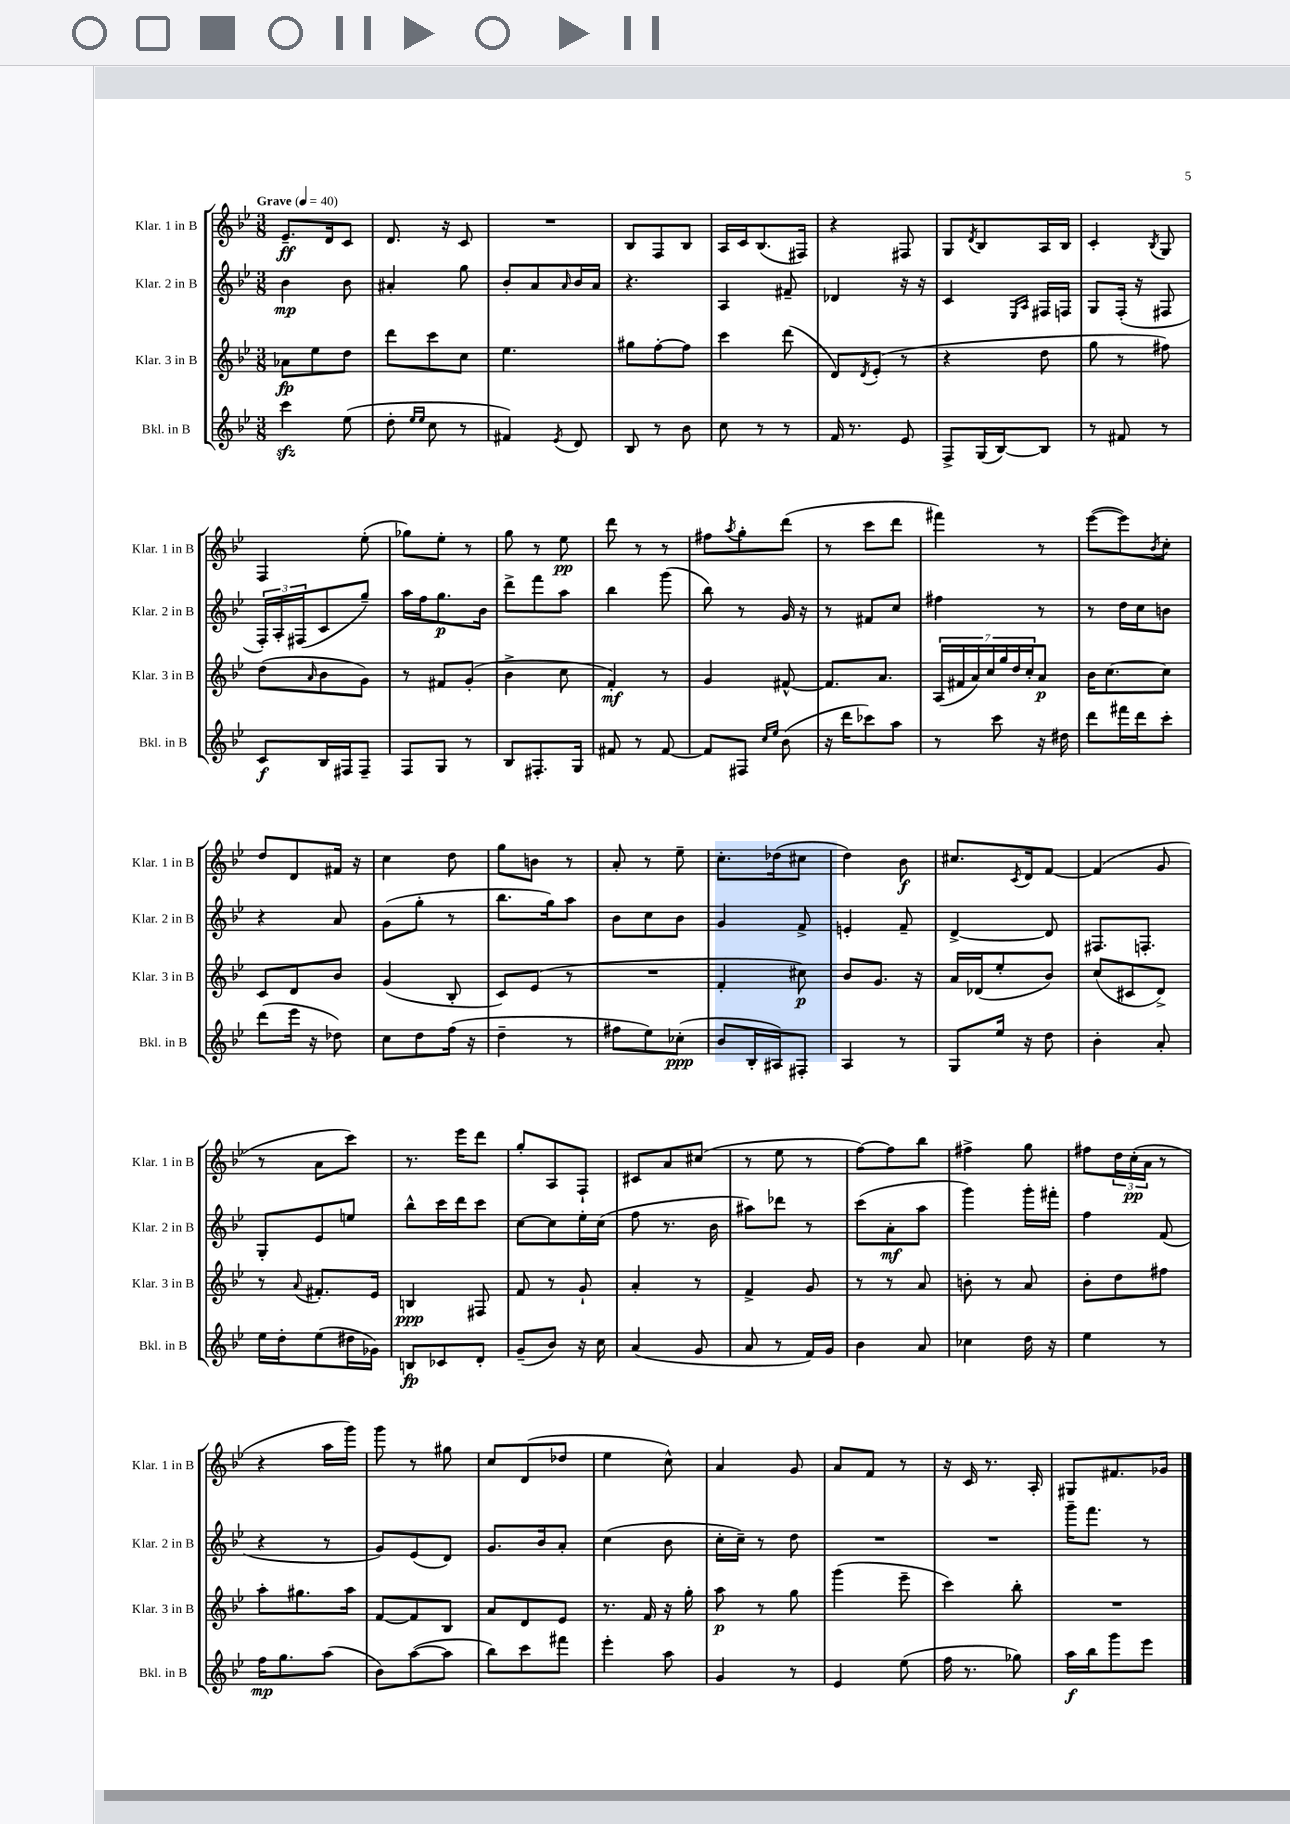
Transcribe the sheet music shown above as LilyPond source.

<<
\new StaffGroup <<
\new Staff = "s0" \with { instrumentName = "Klar. 1 in B" shortInstrumentName = "Klar. 1 in B" } {
    \clef treble \key bes \major \numericTimeSignature \time 3/8 \tempo "Grave" 4 = 40
    ees'8.--\ff d'16 c'8 |
    d'8. r16 c'8 |
    R4. |
    bes8 f8 bes8 |
    a16 c'16 bes8.( fis16) |
    r4 fis8 |
    g8 \acciaccatura { d'8 } bes8 a16 bes16 |
    c'4-. \acciaccatura { bes8 } g8 |
    f4 ees''8-.( |
    ges''8) ees''8-. r8 |
    g''8 r8 ees''8\pp |
    d'''8 r8 r8 |
    fis''8 \acciaccatura { a''8 } g''8-. d'''8( |
    r8 c'''8 d'''8 |
    fis'''4) r8 |
    ees'''8~( ees'''8) \acciaccatura { bes'8 } c''8-. |
    d''8 d'8 fis'16 r16 |
    c''4 d''8 |
    g''8 b'8 r8 |
    a'8-. r8 ees''8-- |
    c''8.-. des''16( cis''8 |
    d''4) bes'8\f |
    cis''8. \acciaccatura { c'8 } d'16 f'8~ |
    f'4( g'8 |
    r8 a'8 c'''8) |
    r8. ees'''16 d'''8 |
    g''8-. a8 f8-! |
    cis'8 a'8 cis''8( |
    r8 ees''8 r8 |
    f''8~) f''8 bes''8 |
    fis''4-> g''8 |
    fis''8 \tuplet 3/2 { d''16 c''16-.\pp( a'16 } r8 |
    r4 a''16 g'''16) |
    g'''8 r8 gis''8 |
    c''8 d'8( des''8 |
    ees''4 c''8-^) |
    a'4 g'8 |
    a'8 f'8 r8 |
    r16 c'16 r8. a16-. |
    gis8 fis'8. ges'16 \bar "|." |
}
\new Staff = "s1" \with { instrumentName = "Klar. 2 in B" shortInstrumentName = "Klar. 2 in B" } {
    \clef treble \key bes \major \numericTimeSignature \time 3/8
    bes'4\mp bes'8 |
    ais'4-. g''8 |
    bes'8-. a'8 \grace { a'16 } bes'16 a'16 |
    r4. |
    a4 fis'8-- |
    des'4 r16 r16 |
    c'4 \grace { ees16 a16 } fis16 f16 |
    g8 f16-.( r16 fis8 |
    \tuplet 3/2 { f16-.) a16-. fis16( } c'8 g''8--) |
    a''16 f''16 g''8.\p bes'16 |
    d'''8-> f'''8 a''8 |
    bes''4 g'''8( |
    bes''8) r8 g'16 r16 |
    r8 fis'8 c''8 |
    fis''4 r8 |
    r8 d''16 c''16 b'8 |
    r4 a'8 |
    g'8( g''8-. r8 |
    bes''8. g''16) a''8 |
    bes'8 c''8 bes'8 |
    g'4 f'8-> |
    e'4-. f'8-- |
    d'4~-> d'8 |
    fis8. f8.-. |
    g8-. ees'8 e''8 |
    bes''8-^ c'''16 d'''16 c'''8 |
    c''8~ c''8 ees''16-. c''16( |
    f''8 r8. bes'16 |
    ais''8) des'''8 r8 |
    c'''8( a'8-.\mf a''8 |
    g'''4) g'''16-. fis'''16-. |
    f''4 f'8( |
    r4 r8 |
    g'8) ees'8( d'8) |
    g'8. bes'16 a'8-. |
    c''4( bes'8 |
    c''16-. c''16--) r8 d''8 |
    R4. |
    R4. |
    g'''16-- f'''8. r8 \bar "|." |
}
\new Staff = "s2" \with { instrumentName = "Klar. 3 in B" shortInstrumentName = "Klar. 3 in B" } {
    \clef treble \key bes \major \numericTimeSignature \time 3/8
    aes'8\fp ees''8 d''8 |
    d'''8 c'''8 c''8 |
    ees''4. |
    gis''8 f''8~-. f''8 |
    c'''4 d'''8( |
    d'8) \acciaccatura { d'8 } ees'8-.( r8 |
    r4 d''8 |
    g''8 r8 fis''8) |
    d''8( \grace { a'16 } bes'8 g'8) |
    r8 fis'8 g'8-.( |
    bes'4-> c''8 |
    f'4-.\mf) r8 |
    g'4 fis'8~-^ |
    fis'8. a'8. |
    \tuplet 7/4 { a16( fis'16 a'16) c''16 g''16 d''16 c''16-. } a'8\p |
    bes'16 c''8.~ c''8 |
    c'8 d'8 bes'8 |
    g'4( bes8-. |
    c'8) ees'8( r8 |
    R4. |
    f'4-. cis''8\p) |
    bes'8 g'8. r16 |
    a'16 des'16( ees''8-. bes'8) |
    c''8( cis'8 d'8->) |
    r8 \appoggiatura { a'8 } fis'8.-. ees'16 |
    b4\ppp fis8 |
    f'8 r8 g'8-! |
    a'4-. r8 |
    f'4-> g'8 |
    r8 r8 a'8 |
    b'8-. r8 a'8 |
    bes'8-. d''8 fis''8 |
    a''8-. gis''8. a''16 |
    f'8~ f'8 bes8 |
    a'8 d'8 ees'8 |
    r8. f'16 r16 g''16-. |
    a''8\p r8 g''8 |
    g'''4( ees'''8-- |
    c'''4) bes''8-. |
    R4. \bar "|." |
}
\new Staff = "s3" \with { instrumentName = "Bkl. in B" shortInstrumentName = "Bkl. in B" } {
    \clef treble \key bes \major \numericTimeSignature \time 3/8
    c'''4\sfz ees''8( |
    d''8-. \grace { ees''16 ees''16 } c''8 r8 |
    fis'4) \acciaccatura { ees'8 } d'8 |
    bes8 r8 bes'8 |
    c''8 r8 r8 |
    f'16 r8. ees'8 |
    f8-> g16( bes16~) bes8 |
    r8 fis'8 r8 |
    c'8\f bes16 fis16 fis8-- |
    f8 g8 r8 |
    bes8 fis8.-. g16 |
    fis'8 r8 fis'8~ |
    fis'8 fis8 \grace { c''16 ees''16 } bes'8( |
    r16 d'''16 ces'''8) a''8 |
    r8 c'''8 r16 dis''16 |
    d'''8 fis'''16 d'''16 c'''8-. |
    d'''8( ees'''16 r16 des''8) |
    c''8 d''8 f''16( r16 |
    d''4-- r8 |
    fis''8 ees''8) ces''8-.\ppp( |
    bes'8 bes16-. ais16) fis8-. |
    a4 r8 |
    g8 ees''16 r16 d''8 |
    bes'4-. a'8-. |
    ees''16 d''16-. ees''8( dis''16 ges'16) |
    b8\fp ces'8 d'8-. |
    g'8--( bes'8) r16 c''16 |
    a'4( g'8 |
    a'8 r8 f'16) g'16 |
    bes'4 a'8 |
    ces''4 d''16 r16 |
    ees''4 r8 |
    f''16\mp g''8. a''8( |
    bes'8) a''8~( a''8 |
    bes''8) c'''8 fis'''8 |
    ees'''4-. a''8 |
    g'4 r8 |
    ees'4 ees''8( |
    f''16 r8. ges''8) |
    a''16\f bes''16 g'''8 ees'''8 \bar "|." |
}
>>
>>
\layout { \context { \Score \remove "Bar_number_engraver" } }
